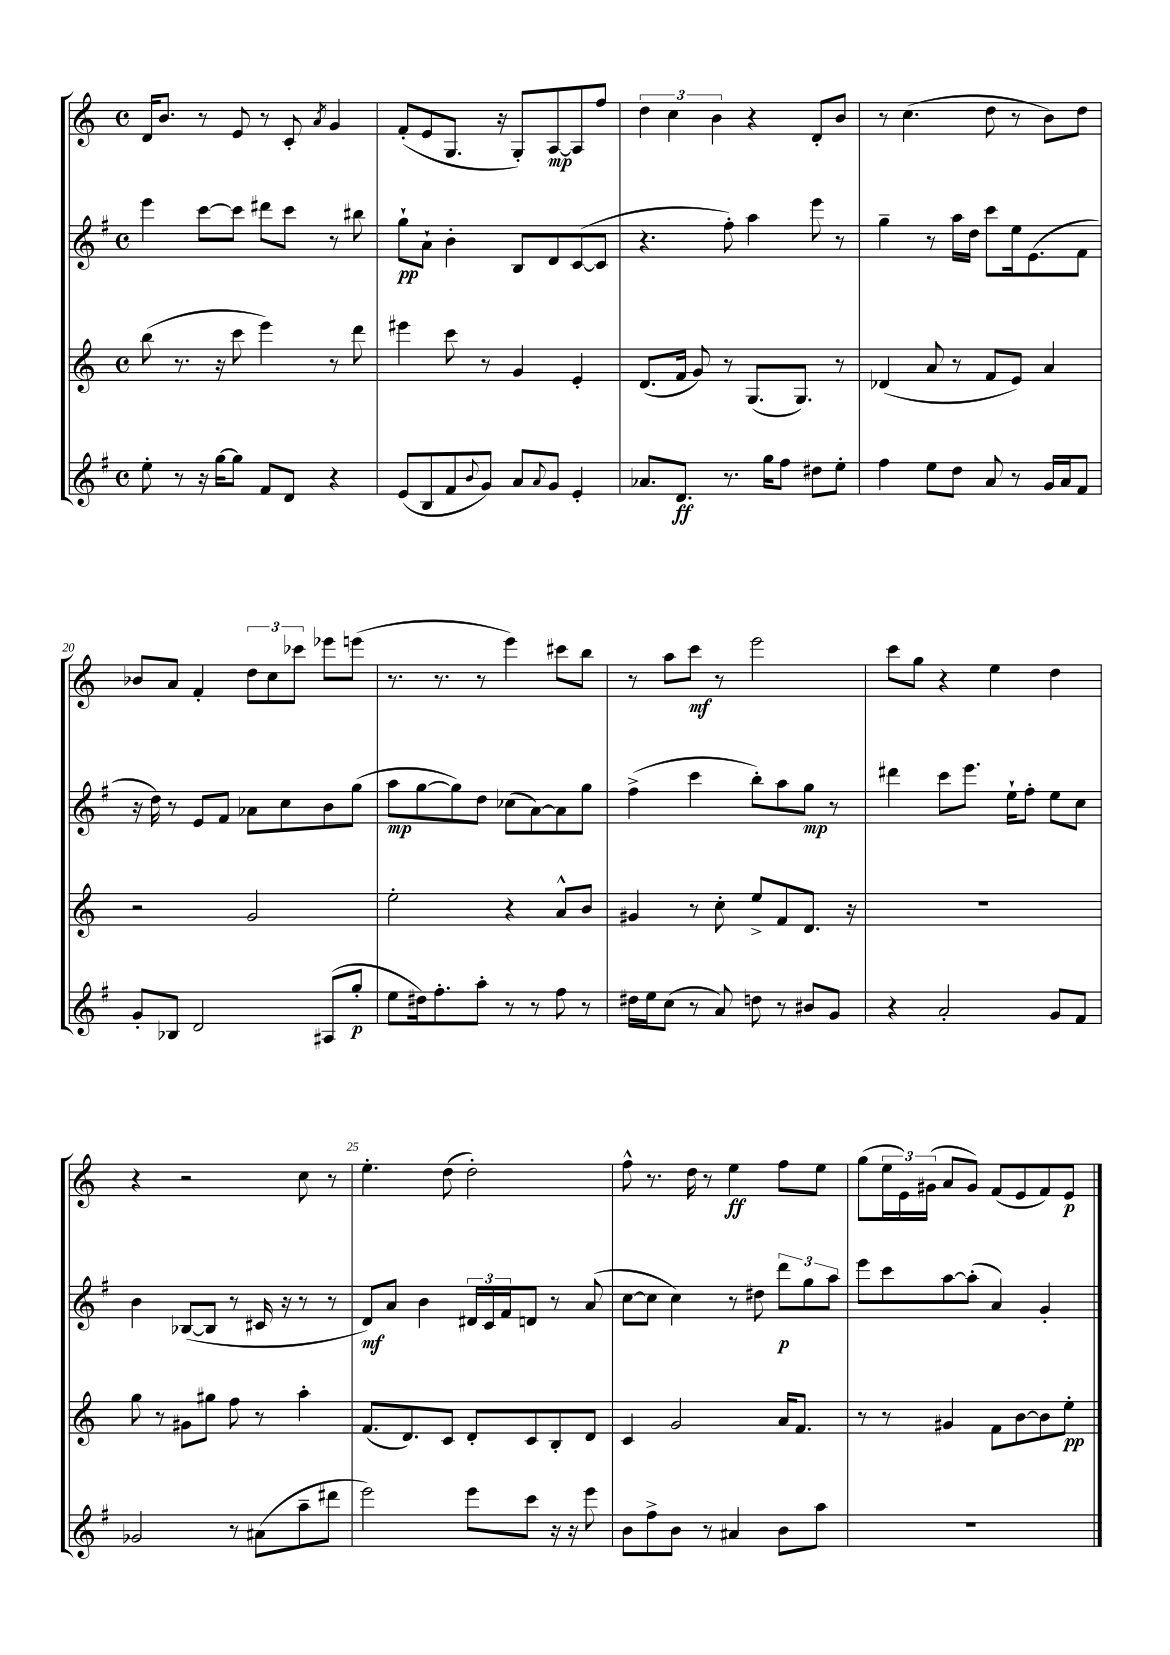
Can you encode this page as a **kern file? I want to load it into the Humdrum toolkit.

**kern	**dynam	**kern	**dynam	**kern	**dynam	**kern	**dynam
*part4	*part4	*part3	*part3	*part2	*part2	*part1	*part1
*staff4	*staff4	*staff3	*staff3	*staff2	*staff2	*staff1	*staff1
*clefG2	*	*clefG2	*	*clefG2	*	*clefG2	*
*k[f#]	*	*k[]	*	*k[f#]	*	*k[]	*
*M4/4	*	*M4/4	*	*M4/4	*	*M4/4	*
*met(c)	*	*met(c)	*	*met(c)	*	*met(c)	*
=16	=16	=16	=16	=16	=16	=16	=16
8ee'\	.	(8bb\	.	4eee\	.	16d/KL	.
.	.	.	.	.	.	8.b/J	.
8r	.	8.r	.	.	.	.	.
16r	.	.	.	[8ccc\L	.	8r	.
[16gg\KL	.	16r	.	.	.	.	.
8gg\J]	.	8ccc\	.	8ccc\J]	.	8e/	.
8f#/L	.	4eee\)	.	8ddd#X\L	.	8r	.
8d/J	.	.	.	8ccc\J	.	8c'/	.
.	.	.	.	.	.	8qa/	.
4r	.	8r	.	8r	.	4g/	.
.	.	8ddd\	.	8bb#X\	.	.	.
=17	=17	=17	=17	=17	=17	=17	=17
(8e/L	.	4eee#X\	.	8gg`\L	pp	(8f'/L	.
8B/	.	.	.	8a`\J	.	8e/	.
8f#/	.	8ccc\	.	4b'\	.	8.G/J	.
8qqb/	.	.	.	.	.	.	.
8g/J)	.	8r	.	.	.	.	.
.	.	.	.	.	.	16r	.
8a/L	.	4g/	.	8B/L	.	8G'/L)	.
8qqa/	.	.	.	.	.	.	.
8g/J	.	.	.	8d/	.	[8A/	mp
4e'/	.	4e'/	.	([8c/	.	8A/]	.
.	.	.	.	8c/J]	.	8ff/J	.
=18	=18	=18	=18	=18	=18	=18	=18
8.a-X/L	.	(8.d/L	.	4.r	.	6dd\	.
.	.	.	.	.	.	6cc\	.
8.d/J	ff	16f/Jk	.	.	.	.	.
.	.	8g/)	.	.	.	.	.
.	.	.	.	.	.	6b\	.
8.r	.	8r	.	8ff#'\)	.	.	.
.	.	(8.G/L	.	4aa\	.	4r	.
16gg\KL	.	.	.	.	.	.	.
8ff#\J	.	.	.	.	.	.	.
.	.	8.G/J)	.	.	.	.	.
8dd#X\L	.	.	.	8eee\	.	8d'/L	.
8ee'\J	.	8r	.	8r	.	8b/J	.
=19	=19	=19	=19	=19	=19	=19	=19
4ff#\	.	(4d-X/	.	4gg~\	.	8r	.
.	.	.	.	.	.	(4.cc\	.
8ee\L	.	8a/	.	8r	.	.	.
8dd\J	.	8r	.	16aa\LL	.	.	.
.	.	.	.	16dd\JJ	.	.	.
8a/	.	8f/L	.	8ccc\L	.	8dd\	.
8r	.	8e/J)	.	16ee\k	.	8r	.
.	.	.	.	(8.e\	.	.	.
16g/LL	.	4a/	.	.	.	8b\L)	.
16a/J	.	.	.	.	.	.	.
8f#/J	.	.	.	8f#\J	.	8dd\J	.
!!LO:LB:g=z
=20	=20	=20	=20	=20	=20	=20	=20
8g'/L	.	2r	.	16r	.	8b-X/L	.
.	.	.	.	16dd\)	.	.	.
8B-X/J	.	.	.	8r	.	8a/J	.
2d/	.	.	.	8e/L	.	4f'/	.
.	.	.	.	8f#/J	.	.	.
.	.	2g/	.	8a-X\L	.	12dd\L	.
.	.	.	.	.	.	12cc\	.
.	.	.	.	8cc\	.	.	.
.	.	.	.	.	.	12ccc-X\J	.
(8A#X/L	.	.	.	8b\	.	8eee-X\L	.
8gg'/J	p	.	.	(8gg\J	.	(8eeen\J	.
=21	=21	=21	=21	=21	=21	=21	=21
8ee\L	.	2ee'\	.	8aa\L	mp	8.r	.
16dd#X\k)	.	.	.	[8gg\	.	.	.
8.ff#'\	.	.	.	.	.	8.r	.
.	.	.	.	8gg\])	.	.	.
8aa'\J	.	.	.	8dd\J	.	8r	.
8r	.	4r	.	(8cc-X\L	.	4eee\)	.
8r	.	.	.	[8a\)	.	.	.
8ff#\	.	8a^^/L	.	8a\]	.	8ccc#X\L	.
8r	.	8b/J	.	8gg\J	.	8bb\J	.
=22	=22	=22	=22	=22	=22	=22	=22
16dd#X\LL	.	4g#X/	.	(4ff#^\	.	8r	.
16ee\J	.	.	.	.	.	.	.
(8cc\J	.	.	.	.	.	8aa\L	.
8r	.	8r	.	4ccc\	.	8ccc\J	mf
8a/)	.	8cc'\	.	.	.	8r	.
8ddn\	.	8ee^/L	.	8bb'\L)	.	2eee\	.
8r	.	8f/	.	8aa\	.	.	.
8b#X/L	.	8.d/J	.	8gg\J	mp	.	.
8g/J	.	.	.	8r	.	.	.
.	.	16r	.	.	.	.	.
=23	=23	=23	=23	=23	=23	=23	=23
4r	.	1r	.	4ddd#X\	.	8ccc\L	.
.	.	.	.	.	.	8gg\J	.
2a'/	.	.	.	8ccc\L	.	4r	.
.	.	.	.	8.eee\J	.	.	.
.	.	.	.	.	.	4ee\	.
.	.	.	.	16ee`\KL	.	.	.
.	.	.	.	8ff#'\J	.	.	.
8g/L	.	.	.	8ee\L	.	4dd\	.
8f#/J	.	.	.	8cc\J	.	.	.
!!LO:LB:g=z
=24	=24	=24	=24	=24	=24	=24	=24
2g-X/	.	8gg\	.	4b\	.	4r	.
.	.	8r	.	.	.	.	.
.	.	8g#X\L	.	([8B-X/L	.	2r	.
.	.	8gg#X\J	.	8B-/J]	.	.	.
8r	.	8ff\	.	8r	.	.	.
(8a#X\L	.	8r	.	16c#X/	.	.	.
.	.	.	.	16r	.	.	.
8aa~\	.	4aa'\	.	8r	.	8cc\	.
8ddd#X\J	.	.	.	8r	.	8r	.
=25	=25	=25	=25	=25	=25	=25	=25
2eee\)	.	(8.f/L	.	8d/L)	mf	4.ee'\	.
.	.	.	.	8a/J	.	.	.
.	.	8.d/)	.	.	.	.	.
.	.	.	.	4b\	.	.	.
.	.	8c/J	.	.	.	(8dd\	.
8eee\L	.	8d'/L	.	24d#X/LL	.	2dd'\)	.
.	.	.	.	24c/	.	.	.
.	.	.	.	24f#/J	.	.	.
8ccc\J	.	8c/	.	8dn/J	.	.	.
16r	.	8B'/	.	8r	.	.	.
16r	.	.	.	.	.	.	.
8eee\	.	8d/J	.	(8a/	.	.	.
=26	=26	=26	=26	=26	=26	=26	=26
8b\L	.	4c/	.	[8cc\L	.	8ff^^\	.
8ff#^\	.	.	.	8cc\J]	.	8.r	.
8b\J	.	2g/	.	4cc\)	.	.	.
.	.	.	.	.	.	16dd\	.
8r	.	.	.	.	.	8r	.
4a#X/	.	.	.	8r	.	4ee\	ff
.	.	.	.	8dd#X\	.	.	.
8b\L	.	16a/KL	.	12ddd\L	p	8ff\L	.
.	.	8.f/J	.	.	.	.	.
.	.	.	.	12gg\	.	.	.
8aa\J	.	.	.	.	.	8ee\J	.
.	.	.	.	12aa\J	.	.	.
=27	=27	=27	=27	=27	=27	=27	=27
1r	.	8r	.	8eee\L	.	(8gg\L	.
.	.	8r	.	8ccc\	.	24ee\L	.
.	.	.	.	.	.	24e\)	.
.	.	.	.	.	.	(24g#X\JJ	.
.	.	4g#X/	.	[8aa\	.	8a/L	.
.	.	.	.	(8aa'\J]	.	8g#/J)	.
.	.	8f\L	.	4a/)	.	(8f/L	.
.	.	[8b\	.	.	.	8e/	.
.	.	8b\]	.	4g'/	.	8f/)	.
.	.	8ee'\J	pp	.	.	8e/J	p
==	==	==	==	==	==	==	==
*-	*-	*-	*-	*-	*-	*-	*-
